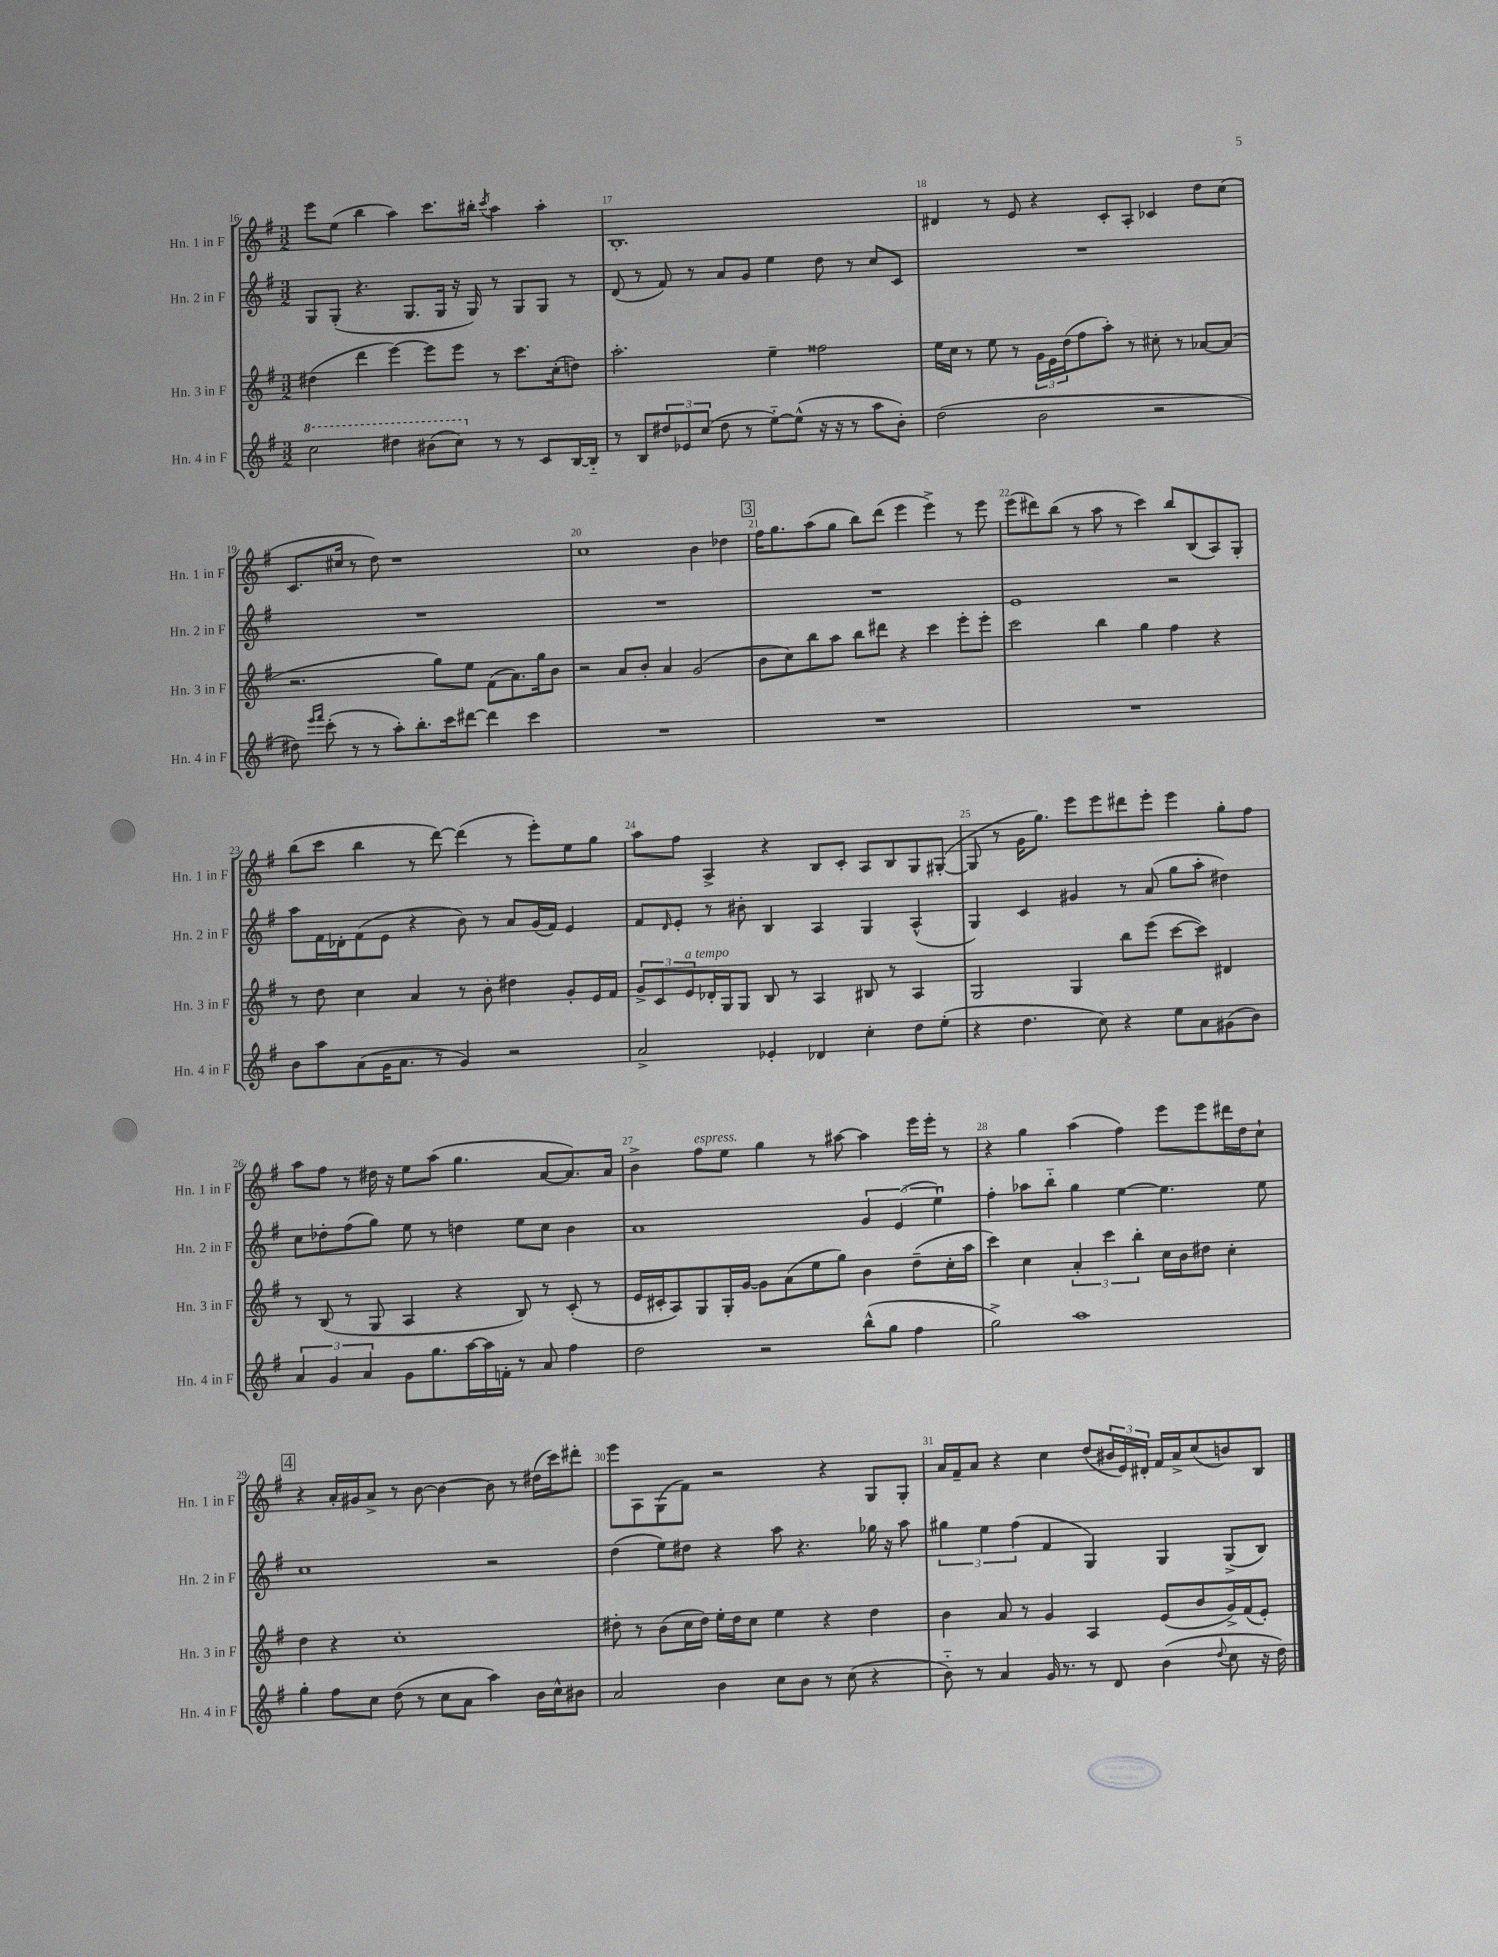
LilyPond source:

<<
\new StaffGroup <<
\new Staff = "s0" \with { instrumentName = "Hn. 1 in F" shortInstrumentName = "Hn. 1 in F" } {
    \clef treble \key g \major \numericTimeSignature \time 3/2
    e'''8 e''8( b''4 a''4) c'''8. bis''16-. \acciaccatura { c'''8 } a''4 a''4-. |
    b1.-. |
    dis'4 r8 e'8 r4 c'8-. a8-. ces'4 d''8 c''8( |
    c'8. cis''16 r8 d''8) r1 |
    c''1 b'4 des''4 |
    \mark \markup { \box "3" } fis''16 g''8. a''8( g''8 b''8) d'''8( e'''4 e'''4->) r8 e'''8 |
    e'''8( dis'''8) b''8( r8 a''8 r8 c'''4) b''8 b8( a8) g8-. |
    b''8( c'''8 b''4 r8 d'''8~) d'''4( r8 e'''8-.) e''8 g''8 |
    a''8 fis''8 a4-> r4 b8 c'8-. a8 b8 g8 gis8~-.( |
    gis8 r8 g'16 g''8.) e'''8 e'''8 dis'''8 e'''8-. e'''4 g''8-. fis''8 |
    a''8 fis''8 r8 dis''16 r16 e''8 a''8( g''4. a'8~ a'8.) a'16 |
    b'4-> fis''8^\markup { \italic "espress." } e''8 g''4 r8 ais''8~ ais''4 e'''16 e'''16-. r8 |
    r4 g''4 a''4( fis''4) e'''8 e'''8 dis'''16 d''16 c''8-! |
    \mark \markup { \box "4" } r4 a'16-. gis'16 a'8-> r8 b'8~ b'4~ b'8 r8 dis''16( c'''16) dis'''8-. |
    e'''8 a8 g8( fis'8) r2 r4 g8 g8-. |
    a'16 fis'16-- a'8 r4 c''4 d''8( \tuplet 3/2 { bis'16 e'16) dis'16-. } fis'16 a'16-> c''8( b'8) b8 \bar "|." |
}
\new Staff = "s1" \with { instrumentName = "Hn. 2 in F" shortInstrumentName = "Hn. 2 in F" } {
    \clef treble \key g \major \numericTimeSignature \time 3/2
    g8 g8-.( r4. g8. g16 r16 g16) r8 g8 g8 r8 |
    d'8( r8 fis'8) r8 a'8 g'8 e''4 d''8 r8 c''8 c'8 |
    R1. |
    R1. |
    R1. |
    \mark \markup { \box "3" } R1. |
    e'1 r2 |
    a''8 fis'16 des'16-. fis'8( e'8 r4 b'8) r8 a'8 g'16( fis'16) e'4 |
    fis'8 \grace { d'16 } e'8-. r8 bis'8-. b4 a4 g4 a4-^( |
    g4) c'4 gis'4 r8 a'8( g''8 a''8-. dis''4) |
    c''8 des''8-. fis''8( g''8) e''8 r8 d''4 e''8 c''8 b'4 |
    a'1 \tuplet 3/2 { g'4 e'4( e''4-!) } |
    fis''4-. aes''8 b''8-_ g''4 e''4~ e''4. e''8 |
    \mark \markup { \box "4" } c''1 r2 |
    d''4( e''8) dis''8 r4 a''8 r4. ges''16 r16 a''8 |
    \tuplet 3/2 { gis''4 e''4 fis''4( } fis'4 g4) g4 g8->( b8) \bar "|." |
}
\new Staff = "s2" \with { instrumentName = "Hn. 3 in F" shortInstrumentName = "Hn. 3 in F" } {
    \clef treble \key g \major \numericTimeSignature \time 3/2
    dis''4( d'''4 e'''4~) e'''8 e'''8 r8 c'''8. c''16-.( d''8) |
    a''2.-. e''4-- fisis''2 |
    e''16 c''16 r8 e''8 r8 \tuplet 3/2 { g'16 e'16 d''16( } fis''8 a''8-.) r8 cis''8-. r8 aes'8~ aes'8( |
    r2. g''8) e''8 fis'8( a'8.) g''16 b'8 |
    r2 a'8 b'8-. a'4 g'2( |
    \mark \markup { \box "3" } b'8 c''8) b''8 a''8 b''8 dis'''8 r4 c'''4 e'''8-. e'''8-. |
    c'''2 b''4 g''4 fis''4 r4 |
    r8 d''8 c''4 a'4 r8 b'8-. dis''4 g'8-. e'16 fis'16 |
    \tuplet 3/2 { g'8-> c'8 e'8^\markup { \italic "a tempo" } } des'16-. g16 g8 b8 r8 a4 bis8 r8 a4 |
    g2 g4 b''8 e'''8( c'''8~ c'''8) dis'4 |
    r8 b8( r8 g8 a4 r4 b8) r8 c'8-.( r8 |
    e'16 cis'16-. a8) g8 g16-. g'16~ g'8 a'8( e''8 g''8) b'4 d''8--( c''16-. a''16 |
    c'''4) c''4 \tuplet 3/2 { a'4-. c'''4 b''4-. } c''16 b'16 dis''8 c''4-. |
    \mark \markup { \box "4" } d''4 r4 c''1-. |
    dis''8-. r8 b'8( c''16 dis''16) e''16-. dis''16 c''8 e''4 r4 dis''4 |
    b'4 a'8 r8 g'4 a4 e'8( b'8 g'16->) fis'16( e'8-.) \bar "|." |
}
\new Staff = "s3" \with { instrumentName = "Hn. 4 in F" shortInstrumentName = "Hn. 4 in F" } {
    \clef treble \key g \major \numericTimeSignature \time 3/2
    \ottava #1 c'''2 dis'''4 bis''8( c'''8) \ottava #0 r8 r8 c'8 b16~ b16-_ |
    r8 b8 \tuplet 3/2 { dis''8 ees'8 c''8( } dis''8 r8 e''8~-_) e''8-^( r16 r16 r8 a''8 b'8-.) |
    d''2( b'2 r2 |
    dis''8) \grace { e'''16 fis'''16 } c'''8-.( r8 r8 a''8-.) b''8.-. c'''16 dis'''8~ dis'''4 c'''4 |
    R1. |
    \mark \markup { \box "3" } R1. |
    R1. |
    b'8 a''8 a'8( g'16 a'8. r8 g'4) r2 |
    a'2-> ees'4-. des'4 c''4-. d''8 e''8-.( |
    r4 d''4. c''8) r4 e''8 a'8 gis'8( b'8) |
    \tuplet 3/2 { a'4 g'4 a'4 } g'8 g''8. a''16~ a''16 f'16-. r8 a'8 fis''4 |
    d''2 r2 b''8-^( g''8 fis''4 |
    g''2->) a''1 |
    \mark \markup { \box "4" } g''4-. fis''8 c''8 d''8( r8 c''8 a'8 a''4) b'16 c''16-^ bis'8 |
    a'2 b'4 c''8 b'8 r8 c''8( r4 |
    b'8-_) r8 a'4 g'16 r8. r8 d'8 b'4( \appoggiatura { d''8 } c''8 r16 d''16) \bar "|." |
}
>>
>>
\layout { \context { \Score currentBarNumber = #16 \override BarNumber.break-visibility = ##(#f #t #t) barNumberVisibility = #all-bar-numbers-visible } }
